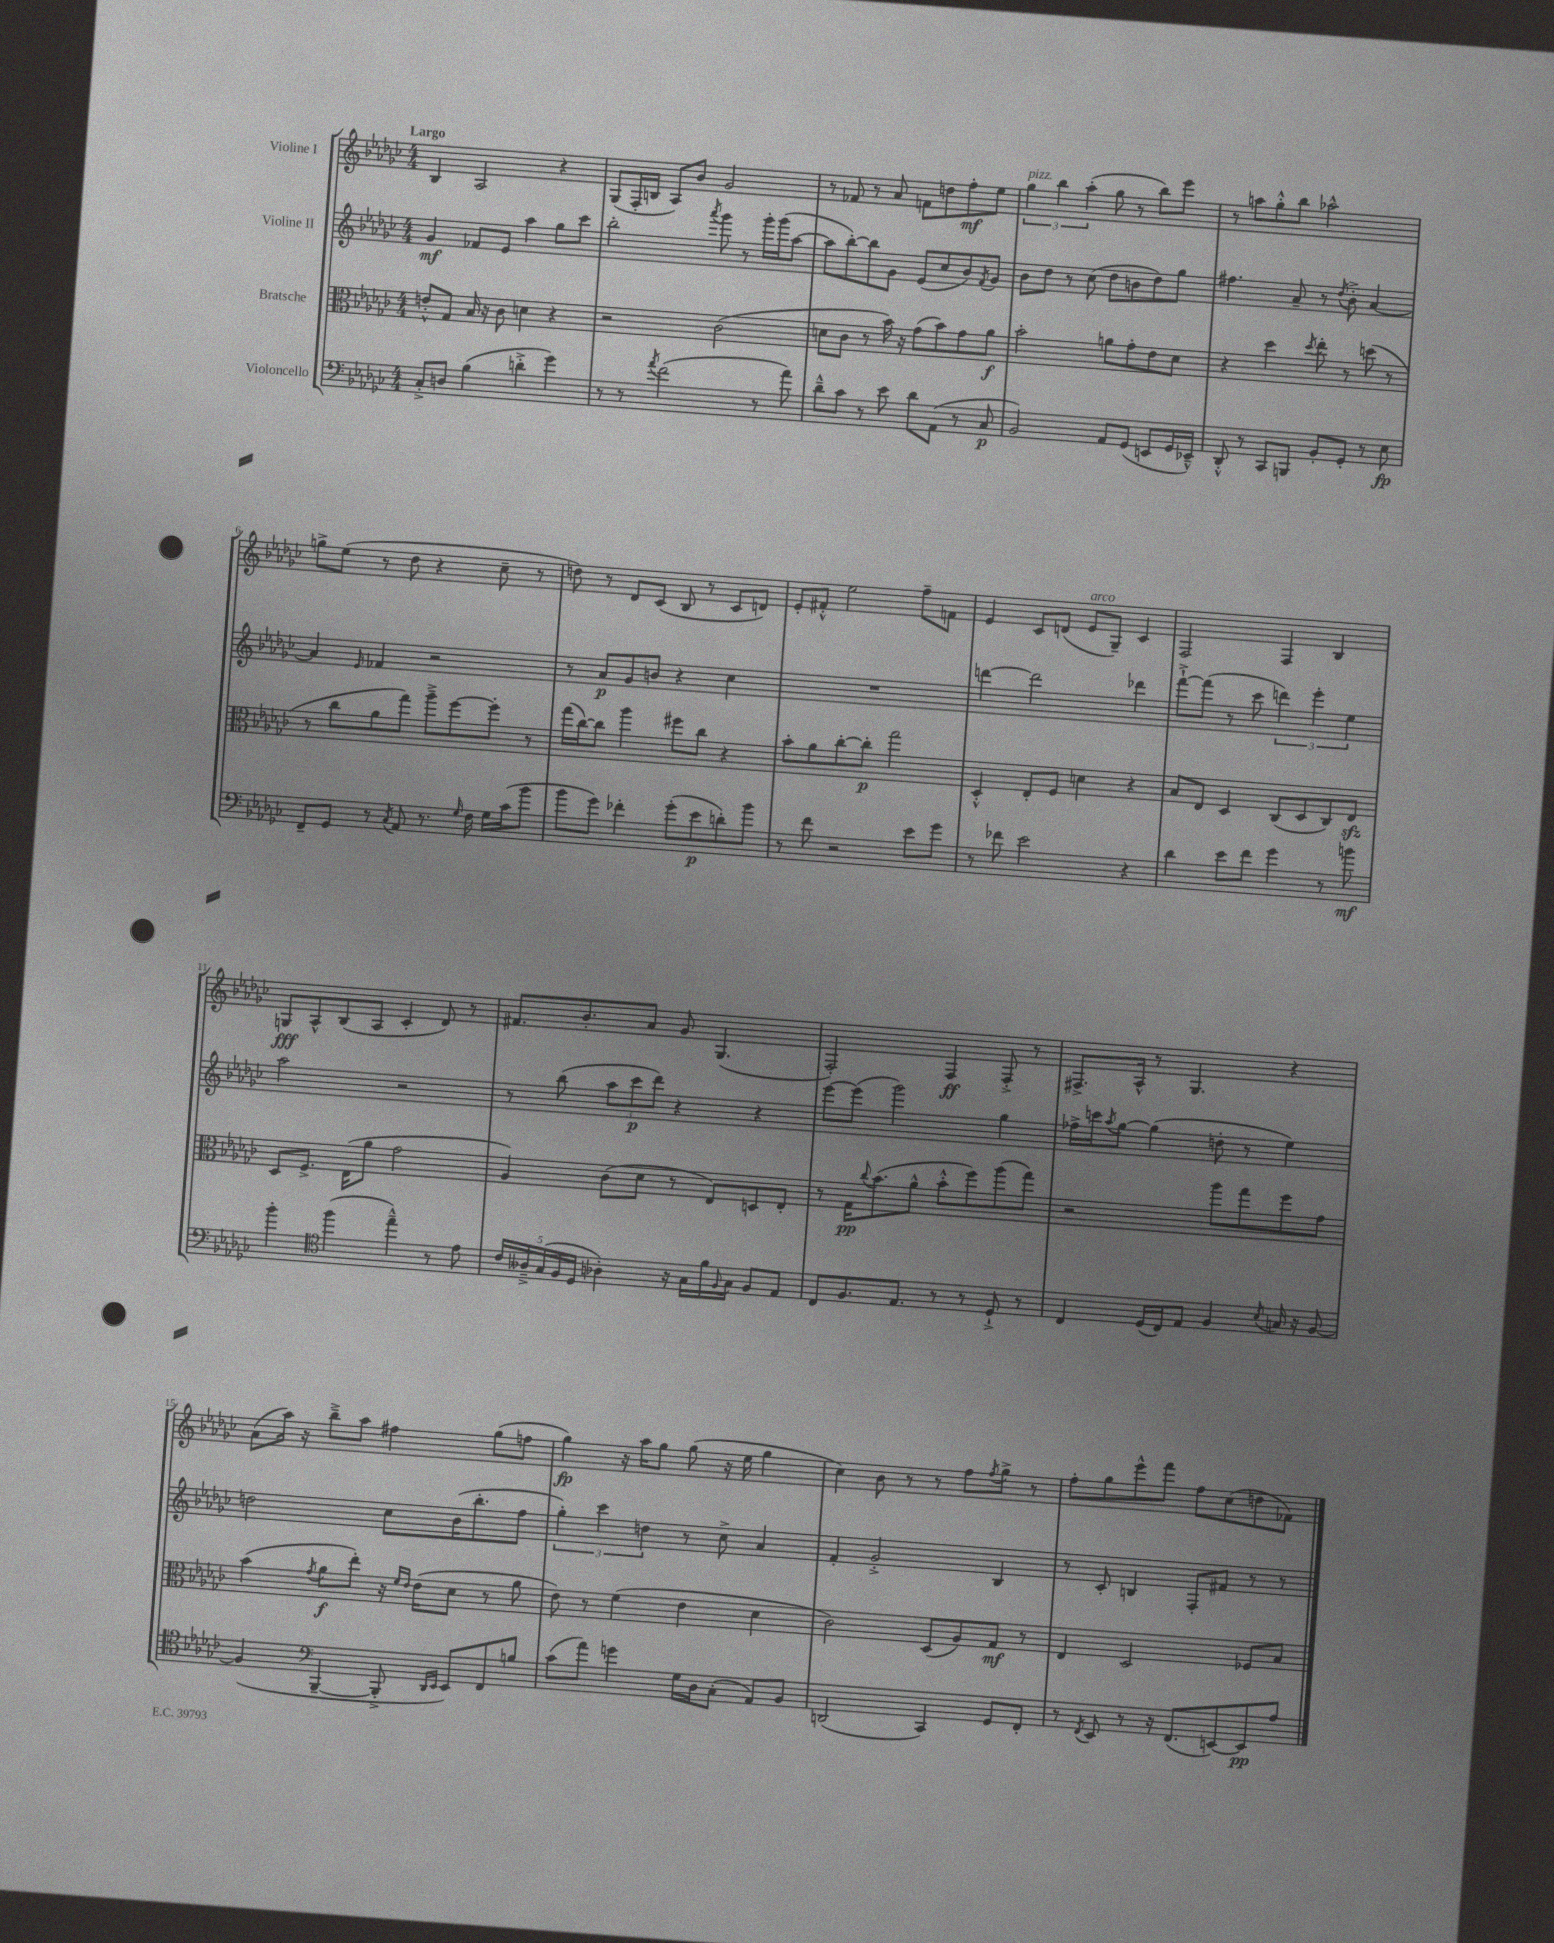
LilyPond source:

<<
\new StaffGroup <<
\new Staff = "s0" \with { instrumentName = "Violine I" } {
    \clef treble \key ges \major \numericTimeSignature \time 4/4 \tempo "Largo"
    bes4 aes2 r4 |
    ges8( f16-. b16 aes8) bes'8 ges'2 |
    r8 fes'8 r8 aes'8 f'8 d''8 f''8-.\mf ees''8 |
    \tuplet 3/2 { ges''4^\markup { \italic "pizz." } bes''4 aes''4-.( } ges''8 r8 bes''8) ees'''8 |
    r8 a''8 ges''8-.-^ bes''8 aes''2-^ |
    g''8-> ees''8( r8 des''8 r4 ces''8-- r8 |
    d''8) r8 des'8 ces'8( bes8 r8 ces'8 d'8) |
    ees'8-. fis'8-.-^ ees''2 f''8-- f'8 |
    ees'4 ces'8 d'8( ees'8^\markup { \italic "arco" } ges8--) ces'4 |
    f2 f4 bes4 |
    g8\fff aes8-^ bes8( aes8 ces'4-. des'8) r8 |
    fis'8. bes'8.-. aes'8 ges'8 ges4.( |
    f2-.) f4\ff f8-.-> r8 |
    fis8.-> aes16-^ r8 ges4. r4 |
    aes'8( aes''16) r16 bes''8---> aes''8 fis''4 ges''8( f''8 |
    ges''4\fp) r16 aes''16 ges''8 ges''8( r16 ees''16 ges''4 |
    ces''4) bes'8 r8 r8 f''8 \acciaccatura { f''8 } ges''8-> r8 |
    f''8-. ges''8 ees'''8-^ f'''8 f''8 ces''8( d''8 fes'8) \bar "|." |
}
\new Staff = "s1" \with { instrumentName = "Violine II" } {
    \clef treble \key ges \major \numericTimeSignature \time 4/4
    ges'4\mf fes'8 ees'8 aes''4 ges''8 ces'''8 |
    bes''2-. \acciaccatura { aes'''8 } ges'''8 r8 ges'''16-. ges'''16( aes''8~ |
    aes''8 bes''8~-.) bes''8 ges'8 ees'8( ces''8 bes'8) \acciaccatura { f'8 } ges'8 |
    bes'8 des''8 r8 ces''8( des''8 b'8 des''8) ges''8 |
    fis''4. aes'8-- r8 \acciaccatura { des''8 } bes'8-.-> aes'4~ |
    aes'4 \grace { ees'16 } fes'4 r2 |
    r8 aes'8\p ges'8 b'8 r4 ces''4 |
    R1 |
    d'''4~ d'''2 des'''4 |
    f'''8~-!-> f'''8( r8 ces'''8 \tuplet 3/2 { d'''4) ees'''4-. ees''4 } |
    aes''2 r2 |
    r8 bes''8( \tuplet 3/2 { aes''8 ces'''8\p des'''8) } r4 r4 |
    ees'''8~ ees'''8( ges'''2) ges''4 |
    fes''16-> c'''16 \acciaccatura { aes''8 } ges''8~ ges''4( d''8-. r8 ees''4) |
    d''2 ces''8 bes'16( bes''8.-. f''8 |
    \tuplet 3/2 { ges''4-.) ces'''4 d''4 } r8 ces''8-> aes'4 |
    f'4-. ges'2-.-> bes4 |
    r8 ces'8-. b4 f8-. fis'8 r8 r8 \bar "|." |
}
\new Staff = "s2" \with { instrumentName = "Bratsche" } {
    \clef alto \key ges \major \numericTimeSignature \time 4/4
    e'8-.-^ ges8 bes16 r16 ces'8 d'4 r4 |
    r2 ces'2( |
    d'8 ces'8 r8 bes'16) r16 ges'8( bes'8) ges'8 aes'8\f |
    bes'2-. a'8 ges'8-. ees'8 des'8 |
    r4 des''4 \acciaccatura { des''8 } ees''8-. r8 d''8( r8 |
    r8 ces''8 aes'8 ges''8) aes''8---> f''8~ f''8-. r8 |
    ges''16( ces''16~) ces''8 aes''4 fis''8 ces''8 r4 |
    bes'8-. aes'8 ces''8~-. ces''8-.\p ges''2 |
    des4-.-^ ees8-. f8 d'4 r4 |
    bes8 ees8 des4 ces8( des8 ces8) ees8\sfz |
    des8 f8.-> ees16( aes'8 ges'2 |
    aes4) ces'8( des'8 r8 ees8) d8 ees8-. |
    r8 ges16\pp \appoggiatura { ces''8 } bes'8.( aes'8-^ bes'8-.-^ f''8) aes''8( ges''8) |
    r2 aes''8 ges''8 f''8 ges'8 |
    bes'4( \acciaccatura { ges'8 } aes'8\f ees''8-.) r16 \grace { f'16 ees'16 } ees'16( des'8 r8 aes'8 |
    ees'8) r8 f'4( ees'4 des'4 |
    ces'2) des8( aes8) ges8\mf r8 |
    ees4 des2 fes8 bes8 \bar "|." |
}
\new Staff = "s3" \with { instrumentName = "Violoncello" } {
    \clef bass \key ges \major \numericTimeSignature \time 4/4
    ces8-.-> d8 bes4( d'4-.-> ges'4) |
    r8 r8 \acciaccatura { aes'8 } f'2( r8 aes'8) |
    des'8---^ ces'8 r8 ees'8 des'8 aes,8( r8 ces8\p |
    bes,2) aes,8 ges,8( e,8 ges,16 ees,16---^) |
    des,8-.-^ r8 ces,8 b,,8 bes,8-. ges,8-. r8 ees8\fp |
    f,8-- ges,8 r8 \acciaccatura { ces8 } aes,8 r8. \grace { ges16 } f16 ges16 ces'16( bes'8 |
    bes'8 ges'8) fes'4-. ges'8-.( ees'8\p d'8-.) bes'8 |
    r8 f'8 r2 ees'8 ges'8 |
    r8 fes'8 ees'2 r4 |
    des'4 ees'8 f'8 ges'4 r8 b'8\mf |
    bes'4-. \clef tenor f''4( ees''4---^) r8 ees'8 |
    \tuplet 5/4 { ces'16 aeses16---> ges16( f16 des16 } aes4-.) r16 ges16 f'16 \appoggiatura { f8 } ges16 f8 ees8 |
    ces8 f8. ees8. r8 r8 des8-!-> r8 |
    ces4 des16( ces16) ees8 f4 \acciaccatura { bes8 } g16 r16 f8~ |
    f4( \clef bass bes,,4~-- bes,,8-.-> \grace { des,16 ees,16 } ees,8) f,8 b8 |
    ces'8( aes'8) g'4 ges16 des16 ces8-.( aes,8) bes,8 |
    d,2( ces,4) ges,8 f,8-. |
    r8 \acciaccatura { f,8 } ees,8 r8 r16 f,8.( e,8~) e,8\pp aes8 \bar "|." |
}
>>
>>
